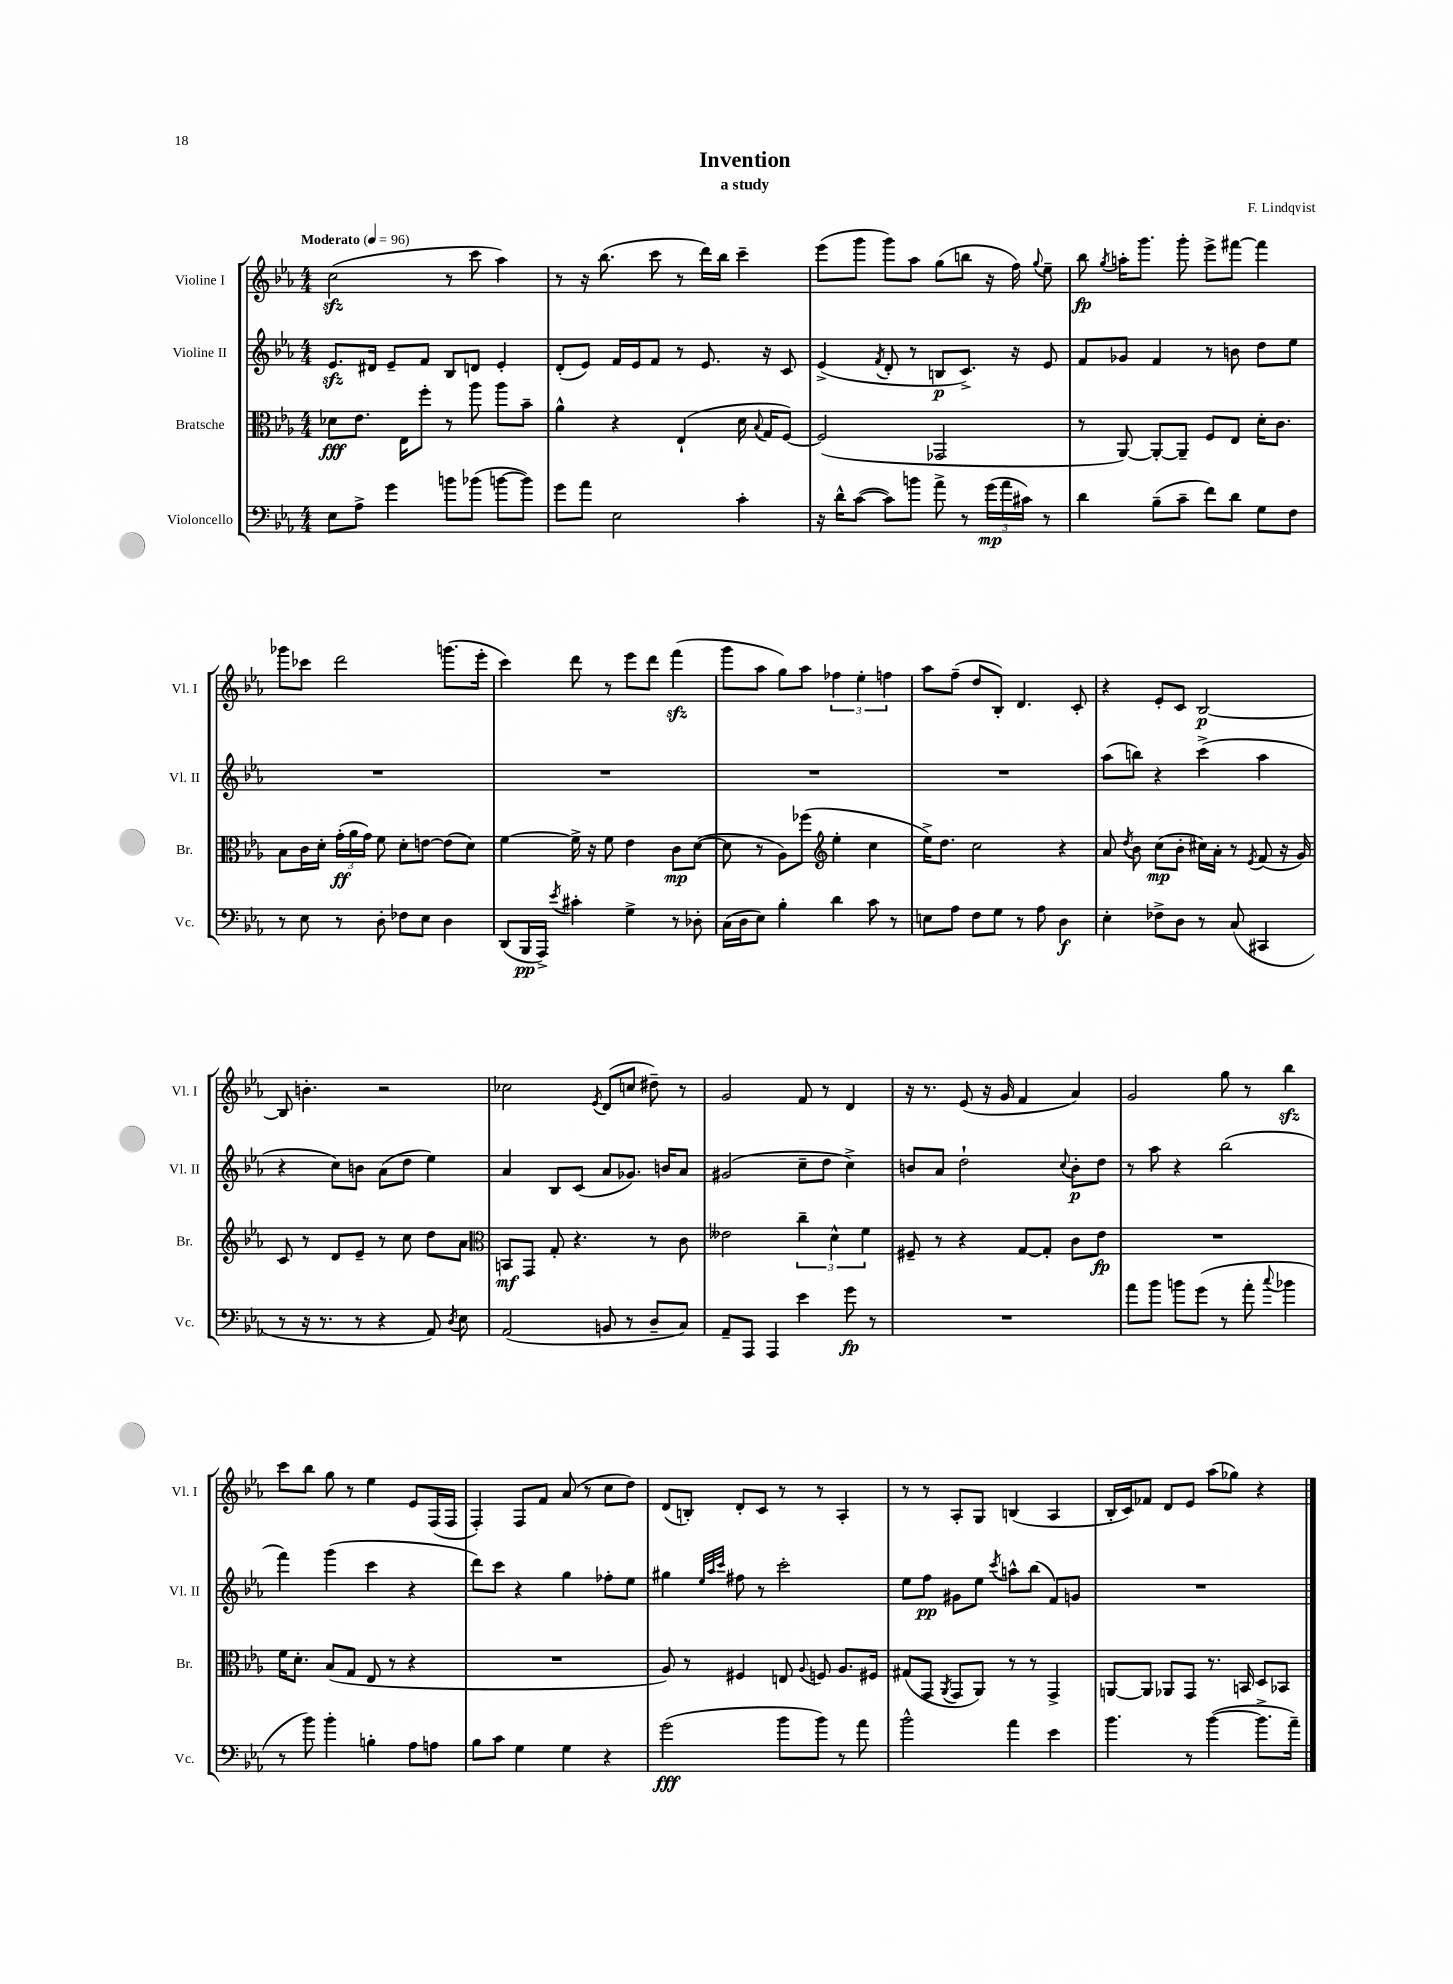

**kern	**dynam	**kern	**dynam	**kern	**dynam	**kern	**dynam
*part4	*part4	*part3	*part3	*part2	*part2	*part1	*part1
*staff4	*staff4	*staff3	*staff3	*staff2	*staff2	*staff1	*staff1
*I"Violoncello	*	*I"Bratsche	*	*I"Violine II	*	*I"Violine I	*
*I'Vc.	*	*I'Br.	*	*I'Vl. II	*	*I'Vl. I	*
*clefF4	*	*clefC3	*	*clefG2	*	*clefG2	*
*k[b-e-a-]	*	*k[b-e-a-]	*	*k[b-e-a-]	*	*k[b-e-a-]	*
*M4/4	*	*M4/4	*	*M4/4	*	*M4/4	*
*MM96	*	*MM96	*	*MM96	*	*MM96	*
=1	=1	=1	=1	=1	=1	=1	=1
!	!	!	!	!	!	!LO:TX:a:B:t=Moderato	!
8E-\L	.	8d-X\L	fff	8.e-zz/L	.	(2cczz\	.
8A-^\J	.	8.e-\J	.	.	.	.	.
.	.	.	.	16d#X/Jk	.	.	.
4g\	.	.	.	8e-~/L	.	.	.
.	.	16E-\KL	.	.	.	.	.
.	.	8ff'\J	.	8f/J	.	.	.
8bn\L	.	8r	.	8B-/L	.	8r	.
(8b-X\J	.	8aa-\	.	8dn/J	.	8ccc\	.
[8bn\L	.	8aa-\L	.	4e-'/	.	4aa-\)	.
8b\J])	.	8b-~\J	.	.	.	.	.
=2	=2	=2	=2	=2	=2	=2	=2
8g\L	.	4a-^^\	.	(8d'/L	.	8r	.
8a-\J	.	.	.	8e-/J)	.	16r	.
.	.	.	.	.	.	(8.bb-\	.
2E-\	.	4r	.	16f/LL	.	.	.
.	.	.	.	16e-/J	.	.	.
.	.	.	.	8f/J	.	8ccc\	.
.	.	(4E-`/	.	8r	.	8r	.
.	.	.	.	8.e-/	.	16ddd\LL)	.
.	.	.	.	.	.	16bb-\JJ	.
4c'\	.	16d\	.	.	.	4ccc~\	.
.	.	8qqB-/	.	.	.	.	.
.	.	16G/KL	.	16r	.	.	.
.	.	[8F/J)	.	8c/	.	.	.
=3	=3	=3	=3	=3	=3	=3	=3
16r	.	(2F/]	.	(4e-^/	.	(8eee-\L	.
16d^^\KL	.	.	.	.	.	.	.
([8c\J	.	.	.	.	.	8ggg\J	.
.	.	.	.	8qf/	.	.	.
8c\L])	.	.	.	8d'/	.	8ggg\L)	.
8bn\J	.	.	.	8r	.	8aa-\J	.
8a-^\	.	2GG-X/	.	8Bn/L	p	(8gg\L	.
8r	.	.	.	8.c^/J)	.	8bbn\J	.
(24g\LL	mp	.	.	.	.	16r	.
24a-\	.	.	.	.	.	.	.
.	.	.	.	16r	.	16ff\)	.
24c#X\JJ)	.	.	.	.	.	.	.
.	.	.	.	.	.	8qqgg/	.
8r	.	.	.	8e-/	.	8ee-~\	.
=4	=4	=4	=4	=4	=4	=4	=4
4d\	.	8r	.	8f/L	.	8bb-\	fp
.	.	.	.	.	.	8qgg/	.
.	.	[8AA-/)	.	8g-X/J	.	16aan'\KL	.
.	.	.	.	.	.	8.ggg\J	.
(8B-~\L	.	8AA-'/L_	.	4f/	.	.	.
8c~\J	.	8AA-~/J]	.	.	.	8ggg'\	.
8f\L)	.	8F/L	.	8r	.	8eee-^\L	.
8d\J	.	8E-/J	.	8bn\	.	[8fff#X\J	.
8G\L	.	16d'\KL	.	8dd\L	.	4fff#\]	.
.	.	8.c\J	.	.	.	.	.
8F\J	.	.	.	8ee-\J	.	.	.
!!LO:LB:g=z
=5	=5	=5	=5	=5	=5	=5	=5
8r	.	8B-\L	.	1r	.	8ggg-X\L	.
8E-\	.	16c\L	.	.	.	8ccc-X\J	.
.	.	16d'\JJ	.	.	.	.	.
8r	.	(24g'\LL	ff	.	.	2ddd\	.
.	.	24a-\	.	.	.	.	.
.	.	24g\JJ)	.	.	.	.	.
8D'\	.	8f\	.	.	.	.	.
8F-X\L	.	8d'\L	.	.	.	.	.
8E-\J	.	[8en\J	.	.	.	.	.
4D\	.	(8e\L]	.	.	.	(8.gggn\L	.
.	.	8d\J)	.	.	.	.	.
.	.	.	.	.	.	16eee-'\Jk	.
=6	=6	=6	=6	=6	=6	=6	=6
(8DD/L	.	[4f\	.	1r	.	4ccc\)	.
16BBB-/L	pp	.	.	.	.	.	.
16AAA-^/JJ)	.	.	.	.	.	.	.
8qe-/	.	.	.	.	.	.	.
4c#X'\	.	16f^\]	.	.	.	8ddd\	.
.	.	16r	.	.	.	.	.
.	.	8f\	.	.	.	8r	.
4G^\	.	4e-\	.	.	.	8eee-\L	.
.	.	.	.	.	.	8ddd\J	.
8r	.	8c\L	mp	.	.	(4fffzz\	.
8D-X'\	.	([8d\J	.	.	.	.	.
=7	=7	=7	=7	=7	=7	=7	=7
(16C\LL	.	8d\]	.	1r	.	8ggg\L	.
16D\J	.	.	.	.	.	.	.
8E-\J)	.	8r	.	.	.	8aa-\J	.
4B-'\	.	8A-\L)	.	.	.	8gg\L)	.
.	.	(8ff-X\J	.	.	.	8aa-\J	.
*	*	*clefG2	*	*	*	*	*
4d\	.	4ee-'\	.	.	.	6ff-X\	.
.	.	.	.	.	.	6ee-'\	.
8c\	.	4cc\	.	.	.	.	.
.	.	.	.	.	.	6ffn\	.
8r	.	.	.	.	.	.	.
=8	=8	=8	=8	=8	=8	=8	=8
8En\L	.	16ee-^\KL)	.	1r	.	8aa-\L	.
.	.	8.dd\J	.	.	.	.	.
8A-\J	.	.	.	.	.	(8ff~\J	.
8F\L	.	2cc\	.	.	.	8dd/L	.
8G\J	.	.	.	.	.	8B-'/J)	.
8r	.	.	.	.	.	4.d/	.
8A-\	.	.	.	.	.	.	.
4D\	f	4r	.	.	.	.	.
.	.	.	.	.	.	8c'/	.
=9	=9	=9	=9	=9	=9	=9	=9
4E-'\	.	8a-/	.	(8aa-\L	.	4r	.
.	.	8qdd/	.	.	.	.	.
.	.	8b-\	.	8bbn\J)	.	.	.
8F-X^\L	.	(8cc\L	mp	4r	.	8e-'/L	.
8D\J	.	8b-'\J	.	.	.	8c/J	.
8r	.	16cc#X\LL)	.	(4ccc^\	.	[2B-/	p
.	.	16a-'\JJ	.	.	.	.	.
(8C/	.	8r	.	.	.	.	.
.	.	8qe-/	.	.	.	.	.
4CC#X/	.	(8f/	.	4aa-\	.	.	.
.	.	16r	.	.	.	.	.
.	.	16g/)	.	.	.	.	.
!!LO:LB:g=z
=10	=10	=10	=10	=10	=10	=10	=10
8r	.	8c/	.	4r	.	8B-/]	.
16r	.	8r	.	.	.	4.bn'\	.
8.r	.	.	.	.	.	.	.
.	.	8d/L	.	8cc\L)	.	.	.
8r	.	8e-~/J	.	8bn\J	.	.	.
4r	.	8r	.	(8a-\L	.	2r	.
.	.	8cc\	.	8dd\J	.	.	.
8AA-/)	.	8dd\L	.	4ee-\)	.	.	.
8qD/	.	.	.	.	.	.	.
8E-\	.	8a-\J	.	.	.	.	.
=11	=11	=11	=11	=11	=11	=11	=11
*	*	*clefC3	*	*	*	*	*
(2AA-/	.	8BBn/L	mf	4a-/	.	2cc-X\	.
.	.	8GG/J	.	.	.	.	.
.	.	8G'/	.	8B-/L	.	.	.
.	.	4.r	.	(8c/J	.	.	.
.	.	.	.	.	.	8qe-/	.
8BBn/	.	.	.	8a-/L	.	(8d/L	.
8r	.	.	.	8.g-X/J)	.	8ccn/J	.
8D~/L	.	8r	.	.	.	8dd#X~\)	.
.	.	.	.	16bn/KL	.	.	.
8C/J)	.	8c\	.	8a-/J	.	8r	.
=12	=12	=12	=12	=12	=12	=12	=12
8AA-~/L	.	2e--X\	.	(2g#X/	.	2g/	.
8AAA-/J	.	.	.	.	.	.	.
4AAA-/	.	.	.	.	.	.	.
4e-\	.	6cc~\	.	8cc~\L	.	8f/	.
.	.	.	.	8dd\J	.	8r	.
.	.	6d^^\	.	.	.	.	.
8g\	fp	.	.	4cc^\)	.	4d/	.
.	.	6f\	.	.	.	.	.
8r	.	.	.	.	.	.	.
=13	=13	=13	=13	=13	=13	=13	=13
1r	.	8F#X~/	.	8bn/L	.	16r	.
.	.	.	.	.	.	8.r	.
.	.	8r	.	8a-/J	.	.	.
.	.	4r	.	2dd`\	.	(8e-/	.
.	.	.	.	.	.	16r	.
.	.	.	.	.	.	16g/	.
.	.	[8G/L	.	.	.	4f/	.
.	.	8G'/J]	.	.	.	.	.
.	.	.	.	8qqcc/	.	.	.
.	.	8c\L	.	8b'\L	p	4a-/)	.
.	.	8e-\J	fp	8dd\J	.	.	.
=14	=14	=14	=14	=14	=14	=14	=14
8a-\L	.	1r	.	8r	.	2g/	.
8b-\J	.	.	.	8aa-\	.	.	.
8bn\L	.	.	.	4r	.	.	.
(8g\J	.	.	.	.	.	.	.
8r	.	.	.	(2bb-\	.	8gg\	.
8a-'\	.	.	.	.	.	8r	.
8qqcc/	.	.	.	.	.	.	.
4b-X\	.	.	.	.	.	4bb-zz\	.
!!LO:LB:g=z
=15	=15	=15	=15	=15	=15	=15	=15
8r	.	16f\KL	.	4fff\)	.	8ccc\L	.
.	.	8.d'\J	.	.	.	.	.
8b-\)	.	.	.	.	.	8bb-\J	.
4b-'\	.	(8B-/L	.	(4ggg\	.	8gg\	.
.	.	8G/J	.	.	.	8r	.
4Bn'\	.	8E-/	.	4ccc\	.	4ee-\	.
.	.	8r	.	.	.	.	.
8A-\L	.	4r	.	4r	.	8e-/L	.
8An\J	.	.	.	.	.	(16F/L	.
.	.	.	.	.	.	16F/JJ	.
=16	=16	=16	=16	=16	=16	=16	=16
8B-\L	.	1r	.	8ddd\L)	.	4F'/)	.
8c\J	.	.	.	8ccc\J	.	.	.
4G\	.	.	.	4r	.	8F/L	.
.	.	.	.	.	.	8f/J	.
4G\	.	.	.	4gg\	.	(8a-/	.
.	.	.	.	.	.	8r	.
4r	.	.	.	8ff-X'\L	.	8cc\L	.
.	.	.	.	8ee-\J	.	8dd\J)	.
=17	=17	=17	=17	=17	=17	=17	=17
(2g\	fff	8A-/)	.	4gg#X\	.	(8d/L	.
.	.	8r	.	.	.	8Bn'/J)	.
.	.	.	.	32qqee-/LLL	.	.	.
.	.	.	.	32qqaa-/	.	.	.
.	.	.	.	32qqccc/JJJ	.	.	.
.	.	4F#X/	.	8ff#X\	.	8d'/L	.
.	.	.	.	8r	.	8c/J	.
8b-\L	.	8En/	.	2ccc'\	.	8r	.
.	.	8qqA-/	.	.	.	.	.
8b-\J)	.	8Fn/	.	.	.	8r	.
8r	.	8.A-/L	.	.	.	4A-'/	.
8a-\	.	.	.	.	.	.	.
.	.	16F#X/Jk	.	.	.	.	.
=18	=18	=18	=18	=18	=18	=18	=18
2b-^^\	.	(8G#X/L	.	8ee-\L	.	8r	.
.	.	8GG/J	.	8ff\J	pp	8r	.
.	.	8qAA-/	.	.	.	.	.
.	.	8GG/L	.	8g#X\L	.	8A-'/L	.
.	.	8AA-/J)	.	8ee-\J	.	8G/J	.
.	.	.	.	8qccc/	.	.	.
4a-\	.	8r	.	8aan^^\L	.	(4Bn/	.
.	.	8r	.	(8bb-\J	.	.	.
4e-\	.	4GG^/	.	8f/L)	.	4A-/	.
.	.	.	.	8gn/J	.	.	.
=19	=19	=19	=19	=19	=19	=19	=19
4.b-\	.	[8AAn/L	.	1r	.	16B-'/LL	.
.	.	.	.	.	.	16c/J)	.
.	.	8AA/J]	.	.	.	8f-X/J	.
.	.	8AA-X/L	.	.	.	8d/L	.
8r	.	8GG/J	.	.	.	8e-/J	.
([4b-\	.	8.r	.	.	.	(8aa-\L	.
.	.	.	.	.	.	8gg-X\J)	.
.	.	16BBn/	.	.	.	.	.
8.b-^\L]	.	8D/L	.	.	.	4r	.
.	.	8BB-X/J	.	.	.	.	.
16a-~\Jk)	.	.	.	.	.	.	.
==	==	==	==	==	==	==	==
*-	*-	*-	*-	*-	*-	*-	*-
